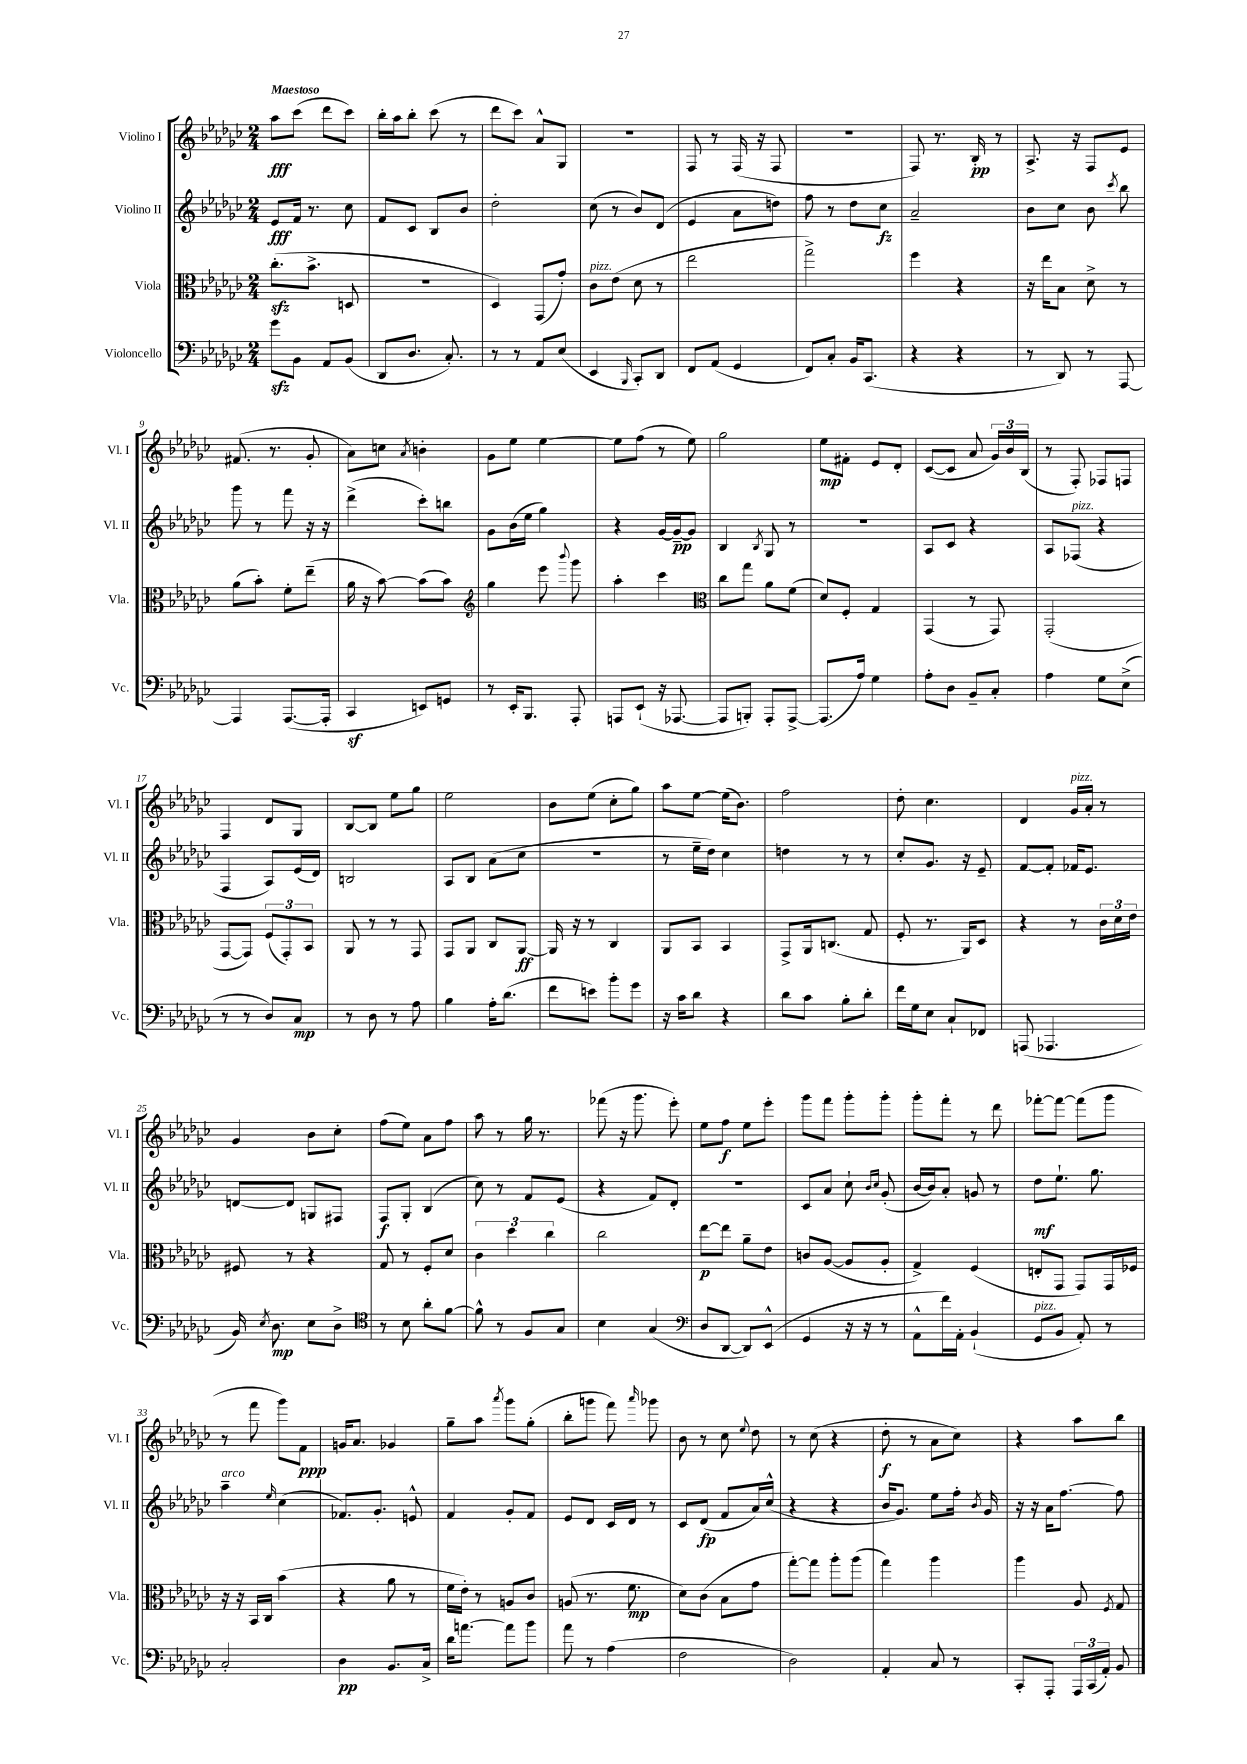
<<
\new StaffGroup <<
\new Staff = "s0" \with { instrumentName = "Violino I" shortInstrumentName = "Vl. I" } {
    \clef treble \key ges \major \numericTimeSignature \time 2/4 \tempo "Maestoso"
    \autoBeamOff aes''8[\fff ces'''8]( des'''8[ ces'''8]) |
    bes''16[-. aes''16 bes''8]-. ces'''8( r8 |
    des'''8[ ces'''8]) aes'8[-^ ges8] |
    R2 |
    f8 r8 f16( r16 f8 |
    R2 |
    f8) r8. bes16-.\pp r8 |
    aes8.-> r16 f8[ ees'8] |
    fis'8.( r8. ges'8-. |
    aes'8[) c''8] \acciaccatura { aes'8 } b'4-. |
    ges'8[ ees''8] ees''4~ |
    ees''8[ f''8]( r8 ees''8) |
    ges''2 |
    ees''8[\mp fis'8]-. ees'8[ des'8]-. |
    ces'8[~( ces'8] aes'8 \tuplet 3/2 { ges'16[) bes'16 bes16]( } |
    r8 f8-.) fes8[ f8] |
    f4 des'8[ ges8] |
    bes8[~ bes8] ees''8[ ges''8] |
    ees''2 |
    bes'8[ ees''8]( ces''8[-. ges''8]) |
    aes''8[ ees''8]~ ees''16[( bes'8.]) |
    f''2 |
    des''8-. ces''4. |
    des'4 ges'16[^\markup { \italic "pizz." } aes'16]-. r8 |
    ges'4 bes'8[ ces''8]-. |
    f''8[( ees''8]) aes'8[ f''8] |
    aes''8 r8 ges''16 r8. |
    fes'''8( r16 ges'''8. ees'''8-.) |
    ees''8[ f''8]\f ees''8[ ees'''8]-. |
    ges'''8[ f'''8] ges'''8[-. ges'''8]-. |
    ges'''8[-. f'''8]-. r8 des'''8 |
    fes'''8[~-. fes'''8]~ fes'''8[( ges'''8] |
    r8 f'''8 ges'''8[) f'8]\ppp |
    g'16[ aes'8.] ges'4 |
    ges''8[-- aes''8] \acciaccatura { aes'''8 } ges'''8[ ges''8]-.( |
    bes''8[-. g'''8] f'''8) \grace { aes'''16 } ges'''8 |
    bes'8 r8 ces''8 \appoggiatura { ees''8 } des''8 |
    r8 ces''8( r4 |
    des''8-.\f r8 aes'8[ ces''8]) |
    r4 aes''8[ bes''8] \bar "|." |
}
\new Staff = "s1" \with { instrumentName = "Violino II" shortInstrumentName = "Vl. II" } {
    \clef treble \key ges \major \numericTimeSignature \time 2/4
    \autoBeamOff ees'8[\fff f'16] r8. ces''8 |
    f'8[ ces'8] bes8[ bes'8] |
    des''2-. |
    ces''8( r8 bes'8[) des'8]( |
    ees'4 aes'8[ d''8]) |
    f''8 r8 des''8[ ces''8]\fz |
    aes'2-- |
    bes'8[ ces''8] bes'8 \acciaccatura { ces'''8 } bes''8 |
    ges'''8 r8 f'''8 r16 r16 |
    des'''4->( ces'''8[-.) b''8] |
    ges'8[ bes'16( ees''16] ges''4) |
    r4 ges'16[~ ges'16~--\pp ges'8] |
    bes4 \acciaccatura { bes8 } ges8 r8 |
    R2 |
    aes8[ ces'8] r4 |
    aes8[ fes8]^\markup { \italic "pizz." }( r4 |
    f4 aes8[) ees'16( des'16]) |
    b2 |
    aes8[ bes8] aes'8[( ces''8] |
    R2 |
    r8 ees''16[-- des''16]) ces''4 |
    d''4 r8 r8 |
    ces''8[-. ges'8.] r16 ees'8-- |
    f'8[~ f'8]-. fes'16[ ees'8.] |
    d'8[~ d'8] g8[ fis8] |
    f8[\f ges8]-. bes4( |
    ces''8) r8 f'8[ ees'8]( |
    r4 f'8[) des'8]-. |
    R2 |
    ces'8[ aes'8] ces''8-! \grace { bes'16[ ces''16] } ges'8-.( |
    bes'16[~ bes'16) aes'8]-. g'8 r8 |
    des''8[\mf ees''8.]-! ges''8. |
    aes''4--^\markup { \italic "arco" } \grace { ees''16 } ces''4( |
    fes'8.[) ges'8.]-. e'8-^ |
    f'4 ges'8[-. f'8] |
    ees'8[ des'8] ces'16[ des'16] r8 |
    ces'8[ des'8]\fp( f'8[ aes'16) ces''16]-^( |
    r4 r4 |
    bes'16[ ges'8.]) ees''8[ f''16]-. \acciaccatura { bes'8 } ges'16 |
    r16 r16 aes'16[ f''8.]~ f''8 \bar "|." |
}
\new Staff = "s2" \with { instrumentName = "Viola" shortInstrumentName = "Vla." } {
    \clef alto \key ges \major \numericTimeSignature \time 2/4
    \autoBeamOff ces''8.[-.\sfz( bes'8.]-> d8 |
    R2 |
    des4) ges,8[( ges'8]-.) |
    ces'8[^\markup { \italic "pizz." } ees'8]( des'8 r8 |
    ees''2 |
    ges''2->) |
    f''4 r4 |
    r16 ees''16[ bes8] des'8-> r8 |
    aes'8[( bes'8]-.) f'8[-. ees''8]--( |
    aes'16 r16 bes'8~) bes'8[( bes'8]) |
    \clef treble ges''4 ees'''8 \appoggiatura { bes'''8 } ges'''8 |
    aes''4-. ces'''4 |
    \clef alto ces''8[ ges''8] aes'8[ f'8]( |
    des'8[) f8]-. ges4 |
    ges,4( r8 ges,8) |
    ges,2-.( |
    ges,8[~ ges,8]) \tuplet 3/2 { f8[( ges,8-.) bes,8] } |
    aes,8 r8 r8 ges,8 |
    ges,8[ aes,8] ces8[ aes,8]~\ff |
    aes,16 r16 r8 ces4 |
    aes,8[ bes,8] bes,4 |
    ges,8[-> aes,16 c8.]( ges8 |
    f8-. r8. aes,16[) des8] |
    r4 r8 \tuplet 3/2 { ces'16[ des'16 ees'16] } |
    fis8 r8 r4 |
    ges8 r8 f8[-. des'8] |
    \tuplet 3/2 { ces'4 des''4 ces''4 } |
    ces''2 |
    ees''8[~\p ees''8] aes'8[-- ees'8] |
    c'8[ aes8]~( aes8[ aes8]-. |
    ges4->) f4( |
    e8[-. ges,8] ges,8[) ges,16 fes16] |
    r16 r16 bes,16[ ces16] bes'4( |
    r4 aes'8 r8 |
    f'16[ ees'16]-.) r8 a8[ ces'8] |
    a8( r8. f'8.\mp |
    des'8[) ces'8]( bes8[ ges'8] |
    ges''8[~-.) ges''8] aes''8[-. aes''8]( |
    ges''4) aes''4 |
    aes''4 aes8 \acciaccatura { f8 } ges8 \bar "|." |
}
\new Staff = "s3" \with { instrumentName = "Violoncello" shortInstrumentName = "Vc." } {
    \clef bass \key ges \major \numericTimeSignature \time 2/4
    \autoBeamOff ges'8[\sfz bes,8] aes,8[ bes,8]( |
    des,8[ des8.] ces8.-.) |
    r8 r8 aes,8[ ees8]( |
    ees,4 \grace { bes,,16 } ces,8[-.) des,8] |
    f,8[ aes,8]( ges,4 |
    f,8[) ces8]-. bes,16[ ces,8.]( |
    r4 r4 |
    r8 des,8) r8 aes,,8~ |
    aes,,4 aes,,8.[~( aes,,16]-. |
    ces,4\sf e,8[) g,8] |
    r8 ees,16[-. bes,,8.] aes,,8-. |
    a,,8[ ees,8]-!( r16 aes,,8.~ |
    aes,,8[ b,,8]-.) aes,,8[-. aes,,8]~-> |
    aes,,8.[( aes16]) ges4 |
    aes8[-. des8] bes,8[-- ces8]-. |
    aes4 ges8[ ees8]->( |
    r8 r8 des8[) ces8]\mp |
    r8 des8 r8 aes8 |
    bes4 aes16[-. des'8.]( |
    f'8[ e'8]) bes'8[-. ges'8] |
    r16 ces'16[ des'8] r4 |
    des'8[ ces'8] bes8[-. des'8]-. |
    f'16[ ges16 ees8] ces8[-! fes,8] |
    a,,8( aes,,4. |
    bes,16) \acciaccatura { ees8 } des8.\mp ees8[ des8]-> |
    \clef tenor r8 bes8 aes'8[-. f'8]~ |
    f'8-^ r8 f8[ ges8] |
    bes4 ges4( |
    \clef bass des8[ des,8]~ des,8[) ees,8]-^( |
    ges,4 r16 r16 r8 |
    aes,8[-^ f'16) aes,16]-. bes,4-!( |
    ges,8[^\markup { \italic "pizz." } bes,8] aes,8-.) r8 |
    ces2-. |
    des4\pp bes,8.[ ces16]-> |
    des'16[ a'8.]~ a'8[ bes'8] |
    aes'8 r8 aes4( |
    f2 |
    des2) |
    aes,4-. ces8 r8 |
    ces,8[-. aes,,8]-. \tuplet 3/2 { aes,,16[ ces,16( aes,16]-.) } bes,8 \bar "|." |
}
>>
>>
